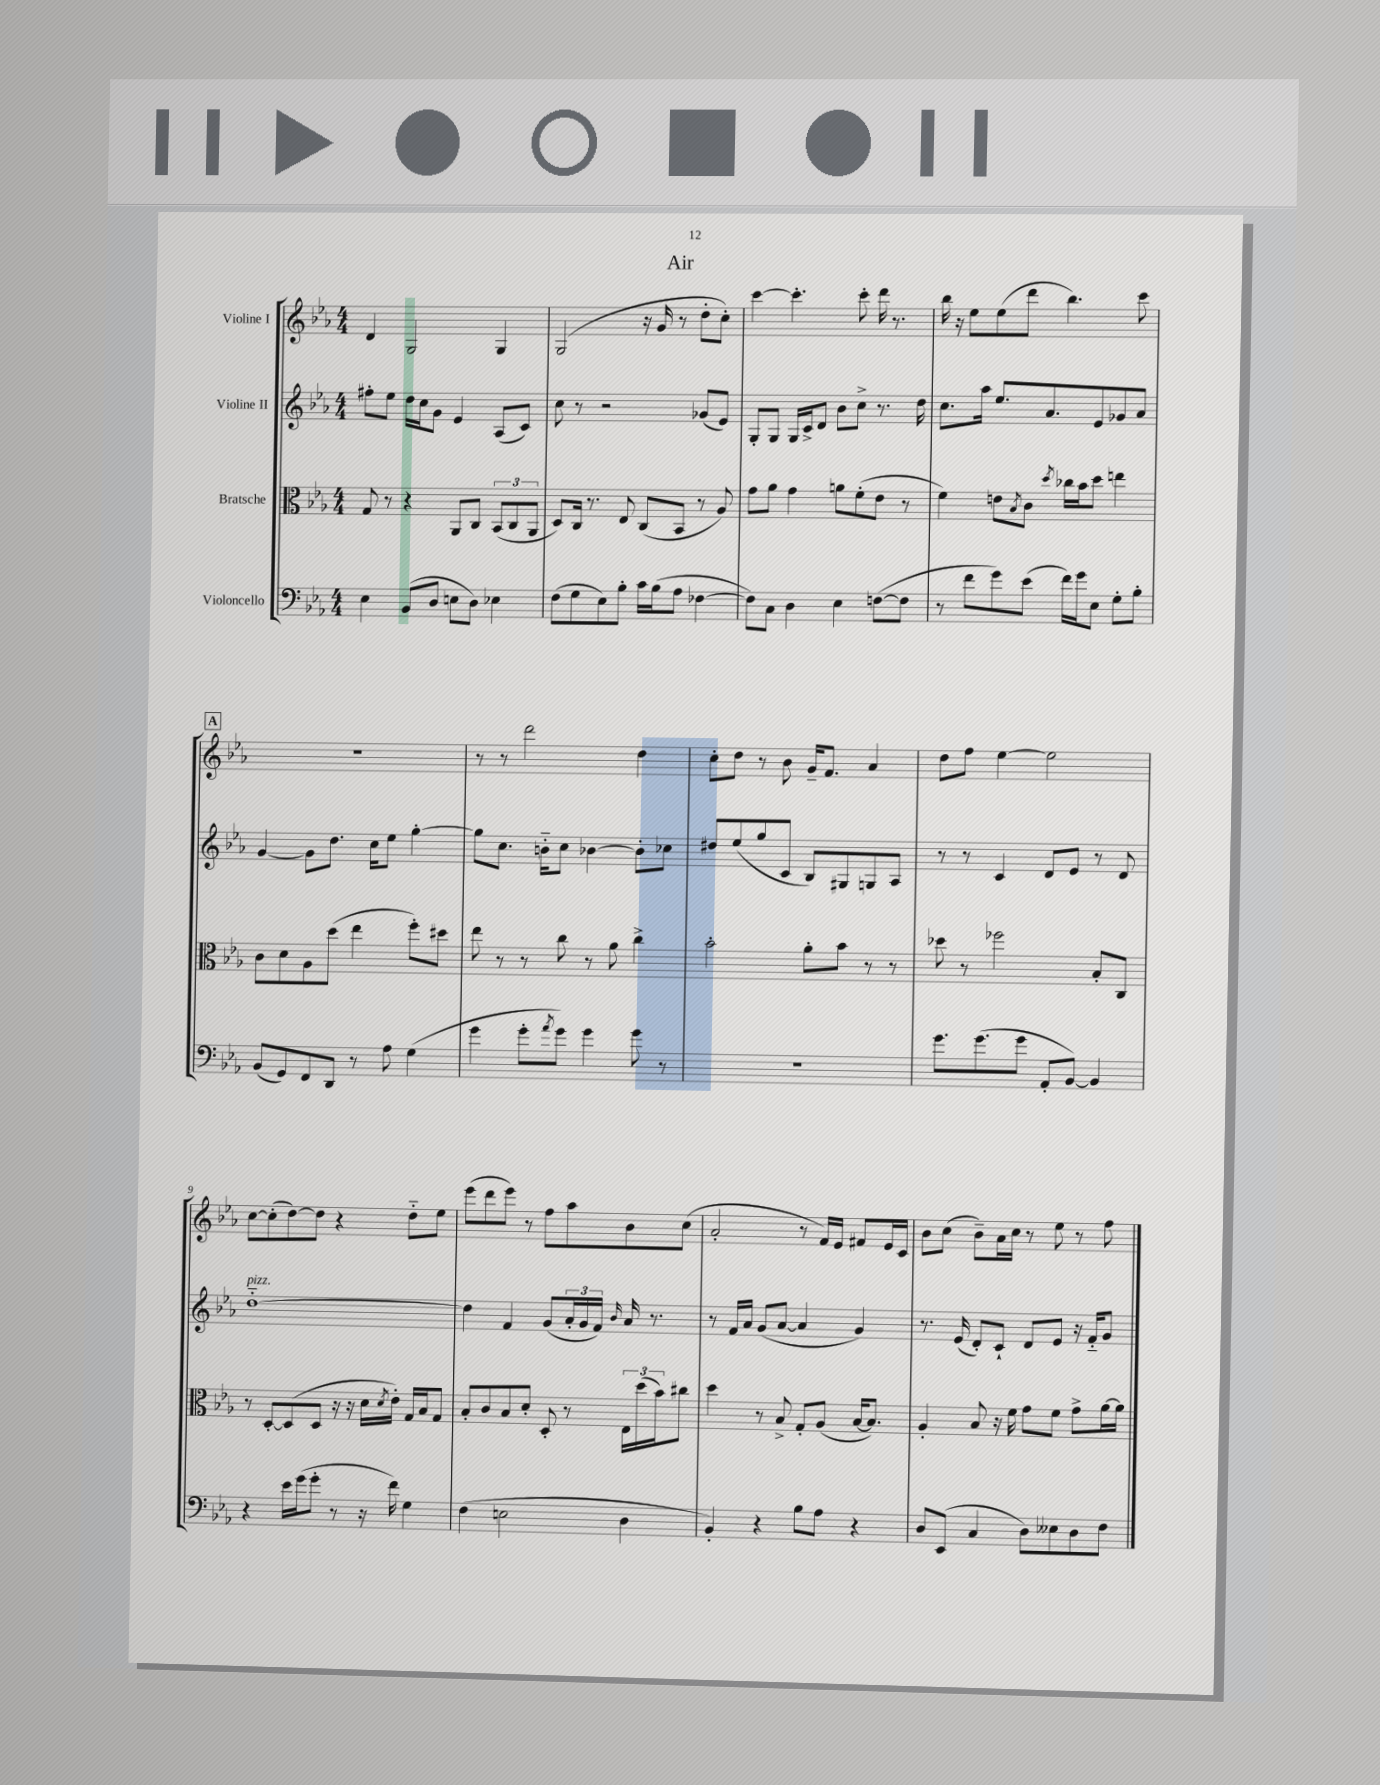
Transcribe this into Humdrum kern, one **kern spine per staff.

**kern	**kern	**kern	**kern
*staff4	*staff3	*staff2	*staff1
*clefF4	*clefC3	*clefG2	*clefG2
*k[b-e-a-]	*k[b-e-a-]	*k[b-e-a-]	*k[b-e-a-]
*M4/4	*M4/4	*M4/4	*M4/4
4E-	8G	8ff#'	4d
.	8r	8ee-	.
(8BB-	4r	16dd	2G
.	.	16cc	.
8D	.	8g	.
8E	8AA-	4e-	.
8D)	8C	.	.
4E-	(12BB-	(8A-	4G
.	12C	.	.
.	.	8c)	.
.	12AA-	.	.
=	=	=	=
(8F	8D)	8cc	(2G
8G	16C	8r	.
.	8.r	.	.
8E-)	.	2r	.
8B-'	8E-	.	.
16c	(8C	.	16r
(16B-	.	.	16g
8A-	8BB-	.	8r
[4F-	8r	(8g-	8dd'
.	8A-)	8e-)	8cc')
=	=	=	=
8F-])	8g	8G'	[4ccc
8C	8a-	8G	.
4D	4g	16G	4.ccc']
.	.	16c^	.
.	.	8d	.
4E-	8a	8b-	.
.	(8f'	8cc^	8ccc'
([8F	8e-	8.r	16ddd
.	.	.	8.r
8F]	8r	.	.
.	.	16dd	.
=	=	=	=
8r	4f)	8.cc	16bb-
.	.	.	16r
8f	.	.	8ee-
.	.	16aa-	.
8g)	8e	8.ee-	(8ee-
.	8qB-	.	.
(8e-	8c	.	8ddd
.	.	8.a-	.
.	8qdd	.	.
16f)	16cc-	.	4.bb-)
16g	16b-	.	.
8E-	8dd	8e-	.
8G'	4ee	8g-	.
8B-'	.	8a-	8ccc
=	=	=	=
(8BB-	8c	[4g	1r
8GG)	8d	.	.
8FF	8A-	8g]	.
8DD	(8dd	8.dd	.
8r	4ee-	.	.
.	.	16cc	.
8A-	.	8ee-	.
(4G	8ff')	[4gg'	.
.	8dd#	.	.
=	=	=	=
4g	8ee-	8gg]	8r
.	8r	8.cc	8r
8g'	8r	.	2ddd
.	.	16b'~	.
8qa-	.	.	.
8g)	8cc	8cc	.
4g	8r	[4b-	.
.	8a-	.	.
8g	4cc^	8b-']	4dd
8r	.	8cc-	.
=	=	=	=
1r	2b-'	8dd#	8cc'
.	.	(8ee-	8dd
.	.	8gg	8r
.	.	8c	8b-
.	8a-'	8B-)	16g~
.	.	.	8.f
.	8b-	8G#	.
.	8r	8G	4a-
.	8r	8A-	.
=	=	=	=
8.g	8dd-	8r	8dd
.	8r	8r	8ff
(8.g	.	.	.
.	2ff-	4c	[4ee-
8g	.	.	.
8AA-'	.	8d	2ee-]
[8BB-)	.	8e-	.
4BB-]	8B-'	8r	.
.	8C	8d	.
=	=	=	=
4r	8r	[1dd'~	[8cc
.	[8D'	.	(8cc']
16e-	(8D]	.	[8dd)
(16g	.	.	.
8g'	8D	.	8dd]
8r	16r	.	4r
.	16r	.	.
16r	16d	.	.
.	8qd	.	.
16f)	16e-')	.	.
4G	16G	.	8dd'~
.	16B-	.	.
.	8G	.	8ee-
=	=	=	=
(4F	8B-'	4dd]	(8eee-
.	8c	.	8ddd
2E	8B-	4f	8eee-)
.	8d'	.	8r
.	8D'	(8g	8ff
.	8r	24a-'	8aa-
.	.	24g	.
.	.	24f)	.
.	.	16qqb-	.
4D	24E-	16a-	8b-
.	(24dd	.	.
.	.	8.r	.
.	24b-)	.	.
.	8cc#	.	(8cc
=	=	=	=
4BB-')	4dd	8r	2a-'
.	.	16f	.
.	.	16a-	.
4r	8r	(8g	.
.	8B-^	[8a-	.
8B-	8G'	4a-]	8r
8A-	(8A-	.	16f)
.	.	.	16e-
4r	[16B-	4g)	8f#
.	8.B-])	.	.
.	.	.	16e-
.	.	.	16c
=	=	=	=
8D	4A-'	8.r	8b-
(8EE-	.	.	(8cc
.	.	(16e-	.
4C	8B-	8d')	8b-~)
.	16r	8c`	16a-
.	16f	.	16cc
8D)	8g	8d	8r
8E--	8f	8e-	8ee-
8D	8g^	16r	8r
.	.	16f'~	.
8F	[16a-	8g	8ff
.	16a-]	.	.
==	==	==	==
*-	*-	*-	*-
